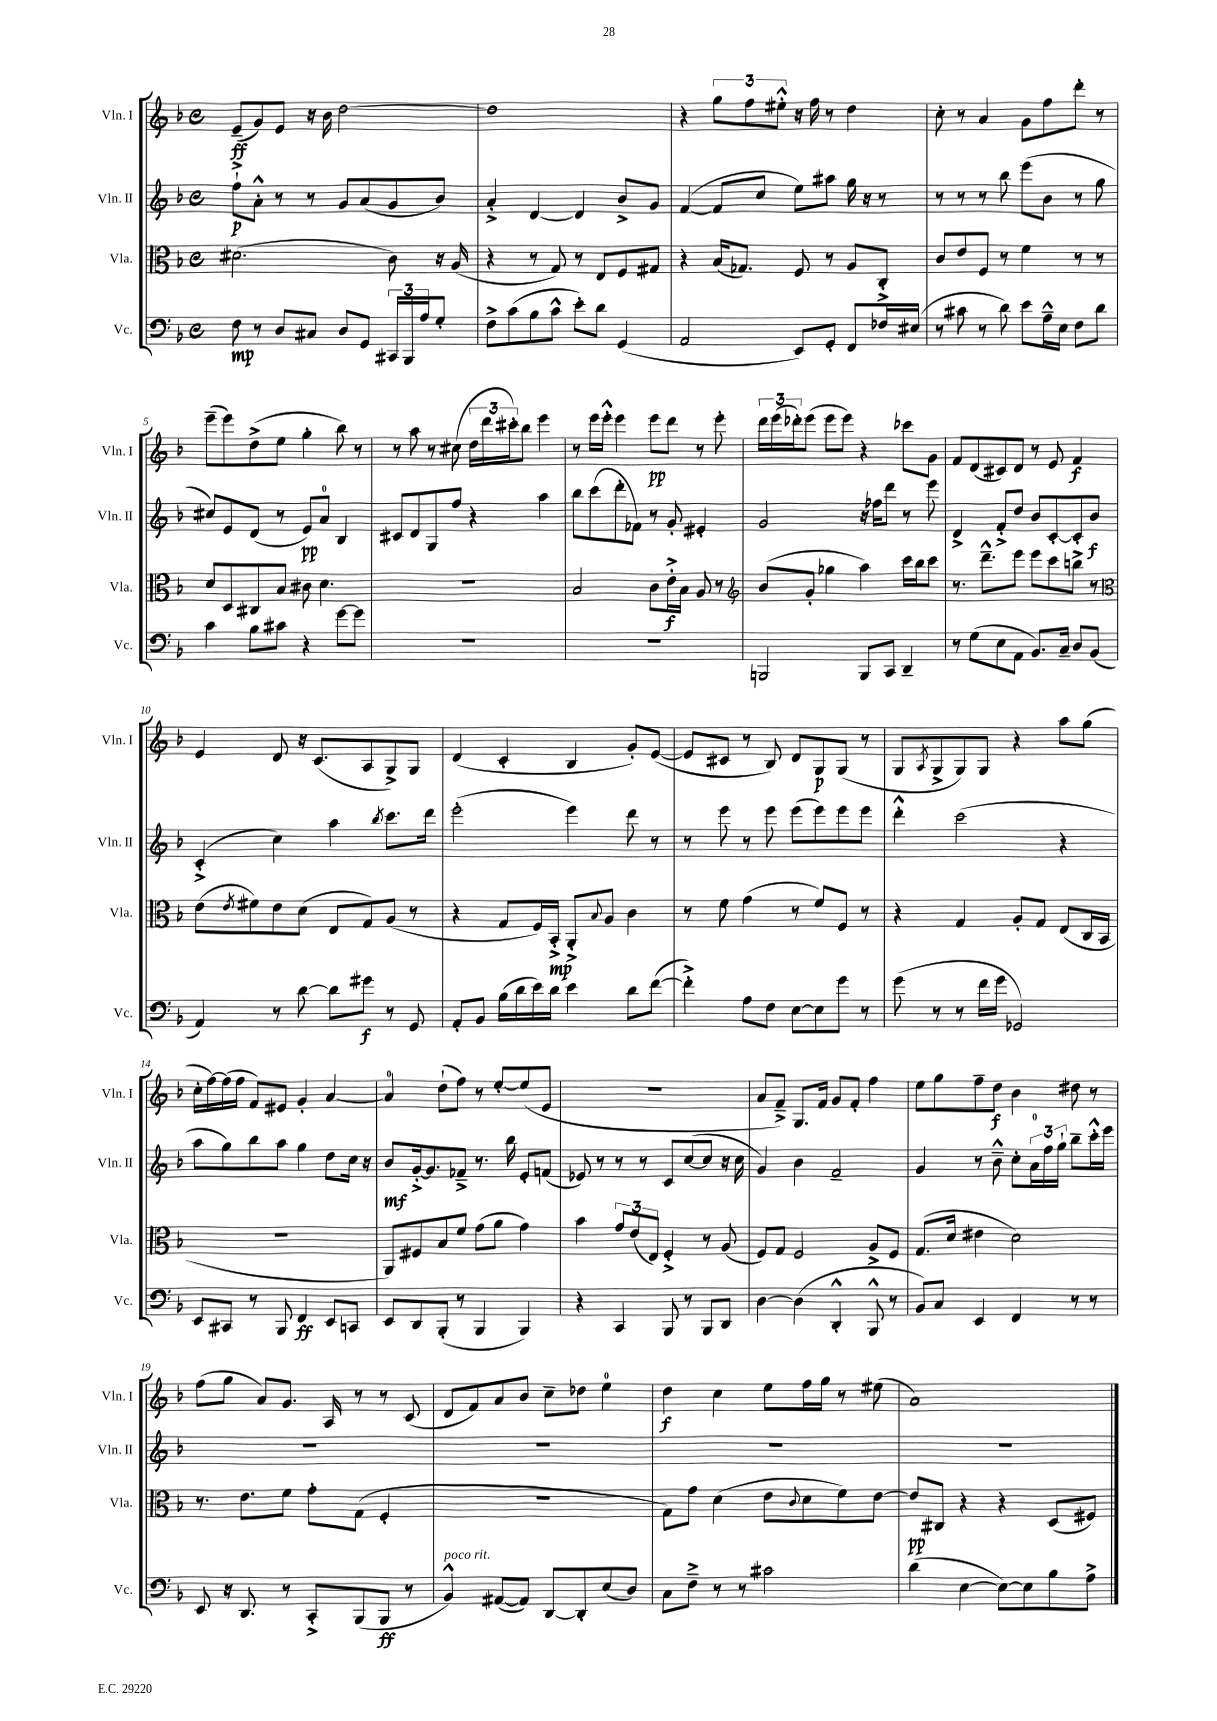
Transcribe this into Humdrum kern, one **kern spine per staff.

**kern	**kern	**kern	**kern
*staff4	*staff3	*staff2	*staff1
*clefF4	*clefC3	*clefG2	*clefG2
*k[b-]	*k[b-]	*k[b-]	*k[b-]
*M4/4	*M4/4	*M4/4	*M4/4
*met(c)	*met(c)	*met(c)	*met(c)
8F	(2.d#	8ff`^	(8e~
8r	.	8a'^^	8g)
8D	.	8r	8e
8C#	.	8r	16r
.	.	.	16b-
8D	.	8g	[2dd
8GG	.	(8a	.
24CC#	8c)	8g	.
24BBB-	.	.	.
24A	.	.	.
8G'	16r	8b-)	.
.	(16A	.	.
=	=	=	=
8F^	4r	4a'^	1dd]
(8c	.	.	.
8B-	8r	[4d	.
8c^^	8G)	.	.
8e')	8r	4d]	.
8d	8E	.	.
(4GG	8F	8b-^	.
.	8G#	8g	.
=	=	=	=
2AA	4r	([4f	4r
.	(16B-	8f]	12gg
.	8.G-)	.	.
.	.	.	12ff
.	.	8cc	.
.	.	.	12ee#'^^
8EE)	8F	8ee)	16r
.	.	.	16ff
8GG'	8r	8aa#	8r
8FF	8A	16gg	4dd
.	.	16r	.
16F-	8C'^	8r	.
(16E#	.	.	.
=	=	=	=
8r	8c	8r	8cc'
8c#	8e	8r	8r
8r	8F	8r	4a
8d)	8r	8bb-	.
8e	4f	(8eee	8g
16A~^^	.	8b-	8ff
16E	.	.	.
8F	8r	8r	8ddd'
8d	8r	8gg	8r
=	=	=	=
4c	8d	8cc#)	(8eee~
.	8D	8e	8eee)
8B-	8C#	(8d	(8dd^
8c#	8B-	8r	8ee
4r	8c#	8e)	4gg'
.	4.d	8a	.
[8g	.	4B-	8bb-)
8g]	.	.	8r
=	=	=	=
1r	1r	8c#	8r
.	.	8d	8aa
.	.	8G	8r
.	.	8ff	(8cc#
.	.	4r	24dd
.	.	.	24ddd
.	.	.	24ccc#')
.	.	.	8bb-
.	.	4aa	4eee
=	=	=	=
1r	2B-	8bb-	8r
.	.	(8ccc	16eee
.	.	.	16eee'^^
.	.	8ddd'	4eee
.	.	8f-)	.
.	8c	8r	8eee
.	16e'^	8g'	8ddd
.	16B-	.	.
.	8A	4e#'	8r
.	8r	.	8eee'
=	=	=	=
*	*clefG2	*	*
2BBB	(8b-	2g	24ddd
.	.	.	(24eee
.	.	.	24ddd-')
.	8g'	.	(8eee
.	4gg-	.	8eee
.	.	.	8eee)
8BBB	4aa)	16r	4r
.	.	16ff-	.
8CC	.	8ddd	.
4DD~	16ccc	8r	8ccc-
.	16bb-	.	.
.	8ccc	8eee	8g
=	=	=	=
8r	8.r	4d^	8f
(8G	.	.	(8d
.	8.ddd~^^	.	.
8E	.	8f'^	8c#)
8AA	8eee	8dd	8d
8.BB-)	8eee	8b-	8r
.	8ccc	[8c'	8e
16C~	.	.	.
8D	8bb^	8c']	4f
(8BB-	8r	8b-	.
=	=	=	=
*	*clefC3	*	*
4AA)	(8e	(4c'^	4e
.	8qe	.	.
.	8f#)	.	.
8r	8e	4cc)	8d
[8d	(8d	.	16r
.	.	.	(8.c
8d]	8E	4aa	.
8g#	8G)	.	8A
.	.	8qbb-	.
8r	(8A	8.ccc	8G^)
8GG	8r	.	8G
.	.	16ddd	.
=	=	=	=
8AA'	4r	(2eee'	(4d
8BB-	.	.	.
(16B-	8G	.	4c'
16d	.	.	.
16e)	16F)	.	.
16d	16BB-'^	.	.
4e	8AA'^	4eee)	4B-
.	8qqB-	.	.
.	8A	.	.
8d	4c	8ddd	8g')
([8f	.	8r	([8e
=	=	=	=
4f'^])	8r	8r	8e]
.	8f	8eee	8c#
8A	(4g	8r	8r
8F	.	8eee	8B-)
[8E	8r	(8eee	8d
8E]	8f)	8eee)	8G
8g	8F	8eee	(8G
8r	8r	8eee	8r
=	=	=	=
(8g	4r	4ddd'^^	8G
.	.	.	8qA
8r	.	.	8G^
8r	4G	(2ccc	8G)
16f	.	.	8G
16g	.	.	.
2GG-)	8A'	.	4r
.	8G	.	.
.	(8E	4r	8aa
.	16C	.	(8gg
.	16BB-	.	.
=	=	=	=
8EE	1r	8aa	16cc'
.	.	.	[16ff)
8CC#	.	8gg)	(16ff]
.	.	.	16ff
8r	.	8bb-	8f)
8BBB-	.	8aa	8e#
4FF	.	4gg	4g'
8EE	.	8dd	[4a
8CC	.	16cc	.
.	.	16r	.
=	=	=	=
8EE	8AA)	8b-	4a]
8DD	8F#	[16g'^	.
.	.	8.g]	.
(8BBB-'	8B-	.	(8dd`
8r	8f	8f-~^	8ff)
4BBB-	(8g	8.r	8r
.	8a	.	[8ee'
.	.	16bb-	.
4BBB-)	4g)	8e'	(8ee]
.	.	(8f	8e
=	=	=	=
4r	4b-	8e-)	1r
.	.	8r	.
4CC	12g	8r	.
.	(12e	.	.
.	.	8r	.
.	12E)	.	.
8BBB-	4F'^	8c	.
8r	.	([8cc	.
8BBB-	8r	8cc]	.
8DD	(8A	16r	.
.	.	16cc	.
=	=	=	=
[4D	8F)	4g)	8a
.	8G	.	8f~^)
(4D]	2F	4b-	8.G
.	.	.	16f
4DD'^^	.	2f~	8g
.	.	.	8f'
8BBB-^^	8A^	.	4ff
8r	8F	.	.
=	=	=	=
8BB-)	(8.G	4g	8ee
8C	.	.	8gg
.	16d	.	.
4EE	4e#	8r	8ff~
.	.	8b-~^^	8dd
4FF	2d)	8cc'	4b-
.	.	24a	.
.	.	24ff	.
.	.	24gg`	.
8r	.	8bb-~	8dd#
8r	.	16ccc'^^	8r
.	.	16eee	.
=	=	=	=
8EE	8.r	1r	(8ff
16r	.	.	8gg
8.DD	8.e	.	.
.	.	.	8a)
8r	8f	.	8.g
8CC'^	8g'	.	.
.	.	.	16A
(8BBB-	(8G	.	8r
8BBB-	4F'	.	8r
8r	.	.	(8c
=	=	=	=
4BB-^^)	1r	1r	8d
.	.	.	8f)
([8AA#	.	.	8a
8AA#])	.	.	8b-
[8DD	.	.	8cc~
8DD']	.	.	8dd-
(8E	.	.	4ee
8D)	.	.	.
=	=	=	=
8C	8G)	1r	4dd
8F~^	8g	.	.
8r	(4d	.	4cc
8r	.	.	.
2c#	8e	.	8ee
.	8qqc	.	.
.	8d	.	16ff
.	.	.	16gg
.	8f)	.	8r
.	[8e	.	(8ee#
=	=	=	=
(4d	8e]	1r	1a)
.	8C#	.	.
[4E	4r	.	.
8E_)	4r	.	.
8E]	.	.	.
8B-	(8D	.	.
8A^	8F#)	.	.
==	==	==	==
*-	*-	*-	*-
